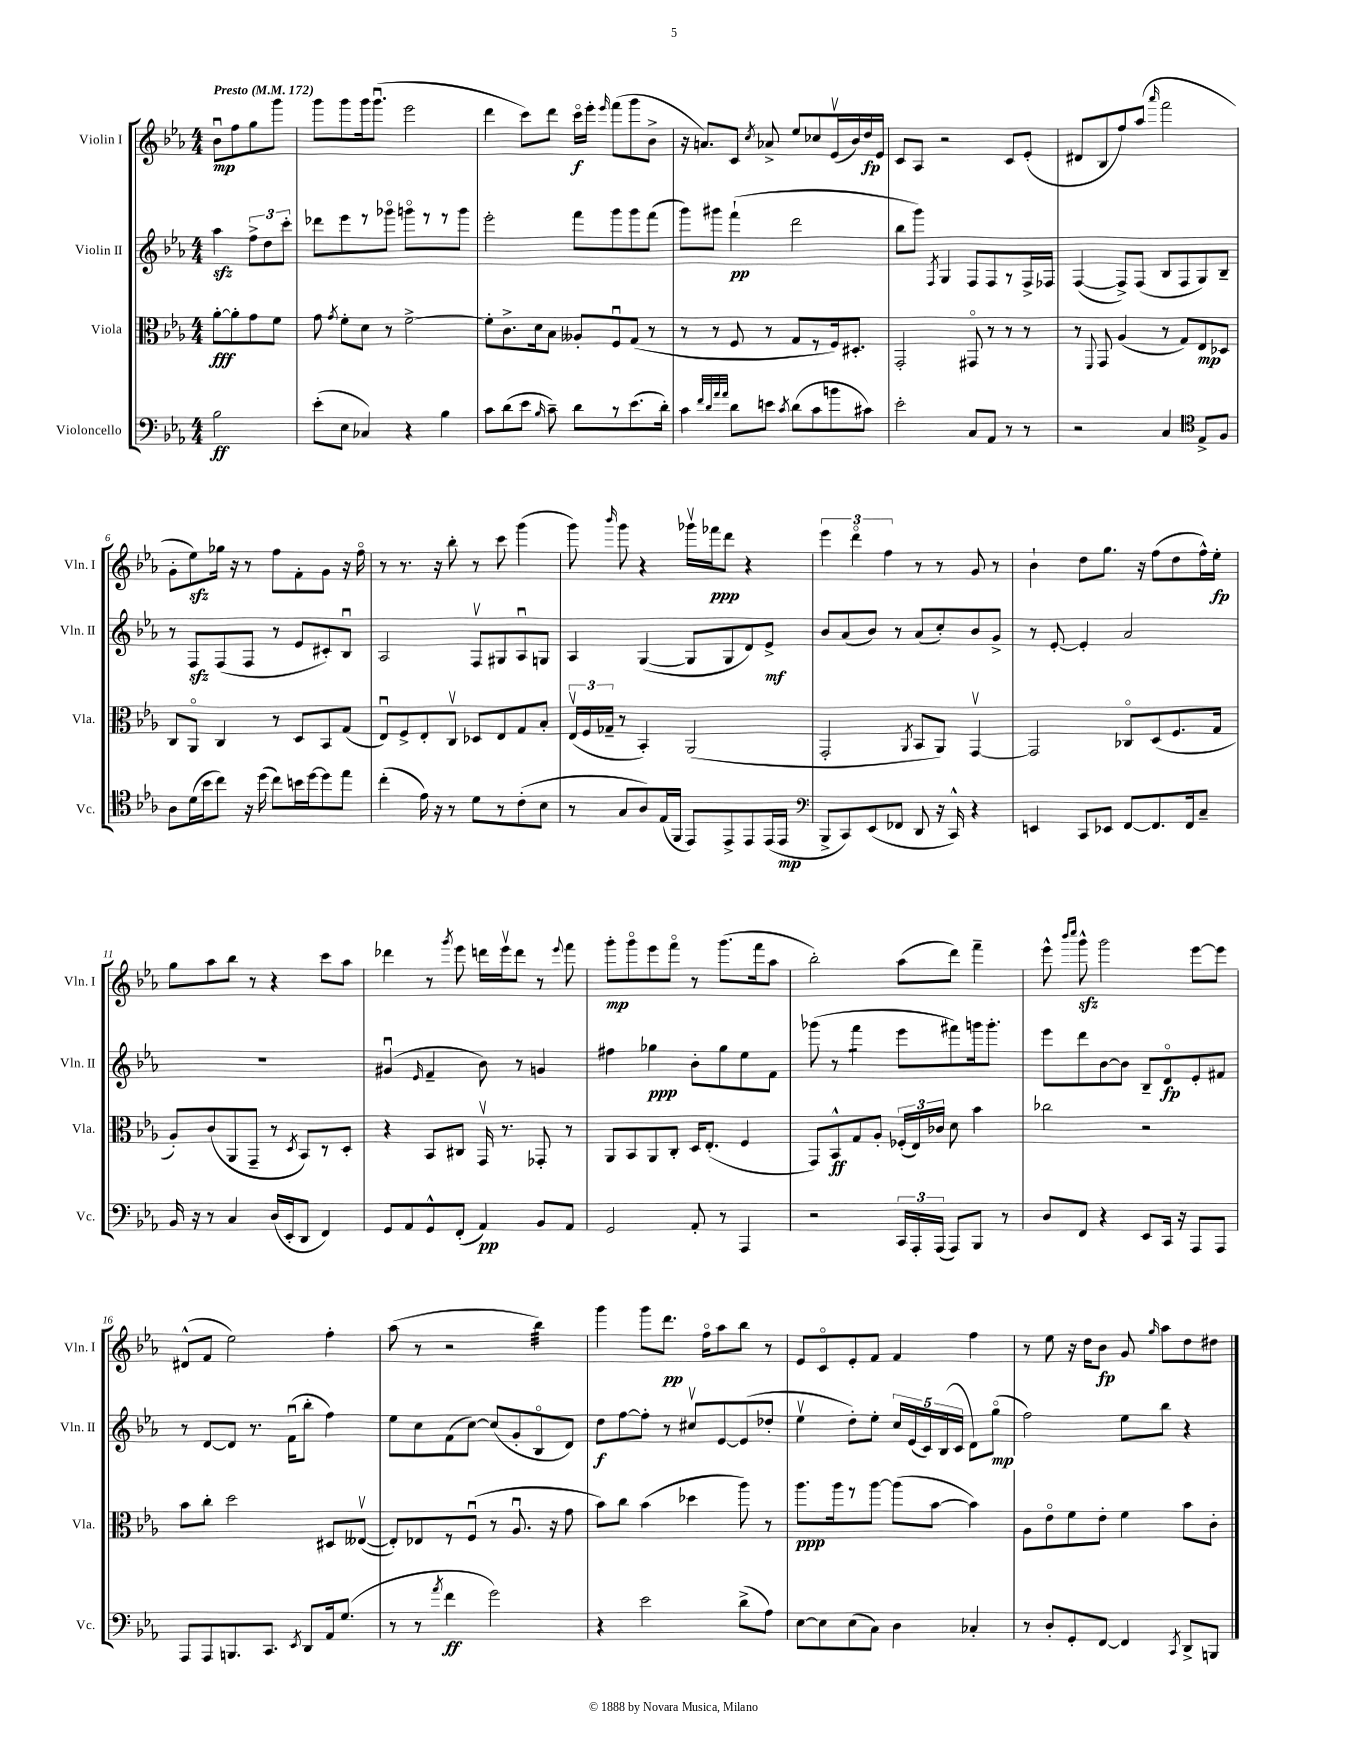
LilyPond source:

<<
\new StaffGroup <<
\new Staff = "s0" \with { instrumentName = "Violin I" shortInstrumentName = "Vln. I" } {
    \clef treble \key ees \major \numericTimeSignature \time 4/4 \partial 2 \tempo "Presto" 4 = 172
    \autoBeamOff bes'8[\downbow\mp f''8 g''8 g'''8] |
    g'''8[ g'''8 g'''16 g'''8.]\downbow( ees'''2 |
    d'''4 c'''8[) d'''8] c'''16[\flageolet\f ees'''16]-. \grace { ees'''16 } f'''8[( g'''8 bes'8]-> |
    r16 a'8.[) c'8] \acciaccatura { c''8 } aes'8-> ees''8[ ces''8 ees'16\upbow( bes'16) d''16\fp ees'16] |
    c'8[ aes8] r2 c'8[ ees'8]-.( |
    dis'8[ bes8 f''8) aes''8]( \grace { aes'''16 } f'''2 |
    g'8[-. ees''8\sfz) ges''16] r16 r8 f''8[ f'8-. g'8] r16 f''16\flageolet |
    r8 r8. r16 bes''8-. r8 c'''8 g'''4( |
    g'''8) \grace { bes'''16 } g'''8 r4 ges'''16[\upbow fes'''16\ppp d'''8] r4 |
    \tuplet 3/2 { ees'''4 d'''4\flageolet f''4 } r8 r8 g'8 r8 |
    bes'4-! d''8[ g''8.] r16 f''8[( d''8 f''16-^) ees''16]-.\fp |
    g''8[ aes''8 bes''8] r8 r4 c'''8[ aes''8] |
    des'''4 r8 \acciaccatura { g'''8 } ees'''8 d'''16[ ees'''16\upbow d'''8] r8 \appoggiatura { ees'''8 } f'''8 |
    g'''8[-.\mp g'''8\flageolet ees'''8 f'''8]\flageolet r8 g'''8.[( f'''16 aes''8] |
    bes''2-.) aes''8[( d'''8]) f'''4-- |
    ees'''8-^ \grace { bes'''16[ c''''16] } g'''8-^\sfz g'''2 ees'''8[~ ees'''8] |
    dis'8[-^( f'8] ees''2) f''4-. |
    aes''8( r8 r2 bes''4:32) |
    g'''4 g'''8[ d'''8.]\pp f''16[\flageolet aes''8 bes''8] r8 |
    ees'8[ c'8\flageolet ees'8-. f'8] f'4 f''4 |
    r8 ees''8 r16 d''16[ bes'8]\fp g'8 \grace { g''16 } aes''8[ d''8 dis''8] \bar "|." |
}
\new Staff = "s1" \with { instrumentName = "Violin II" shortInstrumentName = "Vln. II" } {
    \clef treble \key ees \major \numericTimeSignature \time 4/4 \partial 2
    \autoBeamOff aes''4\sfz \tuplet 3/2 { f''8[-> d''8 c'''8]-. } |
    des'''8[ ees'''8 r8 ges'''8]\flageolet g'''8[\flageolet r8 r8 g'''8] |
    ees'''2-. f'''8[ g'''8 g'''8 f'''8]( |
    g'''8[) gis'''8] f'''4-!\pp( d'''2 |
    bes''8[ g'''8]) \acciaccatura { f8 } g4 f8[ f8 r8 f16-> fes16] |
    f4~( f8[->) f8]( bes8[ f8 g8) bes8]-- |
    r8 f8[\sfz f8( f8] r8 ees'8[ cis'8-.) bes8]\downbow |
    aes2 f8[\upbow gis8 aes8\downbow g8] |
    aes4 g4~( g8[ g8 d'8) ees'8]->\mf |
    bes'8[ aes'8( bes'8]) r8 aes'8[( c''8-.) bes'8 g'8]-> |
    r8 ees'8~-. ees'4-. aes'2 |
    R1 |
    gis'4\downbow( \grace { ees'16 } f'4-- bes'8) r8 g'4 |
    fis''4 ges''4\ppp bes'8[-. ges''8 ees''8 f'8] |
    ges'''8( r8 f'''4:8 ees'''8[ fis'''8) g'''16 g'''8.]-. |
    ees'''8[ d'''8 bes'8~ bes'8] bes8[-- d'8\flageolet\fp ees'8-. fis'8] |
    r8 d'8[~ d'8] r8. f'16[\downbow( bes''8]-. f''4) |
    ees''8[ c''8 f'8( c''8]~) c''8[( g'8-. bes8\flageolet d'8]) |
    d''8[\f f''8~ f''8]-. r8 cis''8[\upbow ees'8~ ees'8( des''8]-. |
    ees''4\upbow d''8[-.) ees''8]-. \tuplet 5/4 { c''16[ ees'16( c'16) bes16( c'16] } d'8[) g''8]\flageolet\mp( |
    f''2) ees''8[ bes''8] r4 \bar "|." |
}
\new Staff = "s2" \with { instrumentName = "Viola" shortInstrumentName = "Vla." } {
    \clef alto \key ees \major \numericTimeSignature \time 4/4 \partial 2
    \autoBeamOff aes'8[~-.\fff aes'8-. g'8 f'8] |
    g'8 \acciaccatura { g'8 } f'8[-. d'8] r8 f'2~-> |
    f'8[-. c'8.-> d'16 bes8] aeses8[-. f8\downbow g8]( r8 |
    r8 r8 f8 r8 g8[ r8 f16) dis8.]-. |
    g,2-. gis,8\flageolet r8 r8 r8 |
    r8 \appoggiatura { f,8 } g,8 aes4( r8 g8[) ees8\mp des8] |
    c8[ aes,8]\flageolet c4 r8 d8[ bes,8 g8]( |
    ees8[\downbow) f8-> ees8-. c8]\upbow des8[ ees8 g8 bes8]-. |
    \tuplet 3/2 { ees16[\upbow( f16 ges16]-- } r8 bes,4-.) aes,2( |
    g,2-. \acciaccatura { aes,8 } bes,8[ aes,8]) g,4~\upbow |
    g,2 ces8[\flageolet d8( f8. g16] |
    aes8[-.) c'8( aes,8 g,8]-- r8 \acciaccatura { d8 } bes,8[) r8 d8]-. |
    r4 bes,8[ cis8] g,16\upbow r8. ges,8-. r8 |
    aes,8[ bes,8 aes,8 c8]-. d16[ ees8.]-.( f4 |
    g,8[) bes,8-^\ff g8 aes8]-. \tuplet 3/2 { fes16[-.( ees16) ces'16] } d'8 bes'4 |
    ces''2 r2 |
    bes'8[ c''8]-. d''2 dis8[ eeses8]~\upbow( |
    eeses8[-.) ees8 r8 f8]\downbow( r8 aes8.\downbow r16 g'8 |
    bes'8[) c''8] bes'4( des''4 aes''8) r8 |
    aes''8.[\ppp aes''16 r8 aes''8]~ aes''8[( bes'8]~ bes'4) |
    aes8[ ees'8\flageolet f'8 ees'8]-. f'4 bes'8[ c'8]-. \bar "|." |
}
\new Staff = "s3" \with { instrumentName = "Violoncello" shortInstrumentName = "Vc." } {
    \clef bass \key ees \major \numericTimeSignature \time 4/4 \partial 2
    \autoBeamOff bes2\ff |
    ees'8[-.( ees8] ces4) r4 bes4 |
    c'8[ d'8( ees'8] \grace { bes16 } c'8--) d'8[ r8 ees'8.( d'16]-.) |
    c'4 \grace { f'32[ d'32 aes'32 aes'32] } d'8[ e'8] \acciaccatura { c'8 } d'8[( c'8 b'8 cis'8]) |
    ees'2-. c8[ aes,8] r8 r8 |
    r2 c4 \clef tenor ees8[-> f8] |
    aes8[ d'16( bes'16 c''8]) r16 d''16( c''8[) b'16 d''16~ d''8 ees''8] |
    c''4-.( ees'16) r16 r8 d'8[ r8 c'8-.( bes8] |
    r8 g8[ aes8) ees16( f,16] ees,8[) ees,8-> ees,8 ees,16( ees,16]\mp |
    \clef bass bes,,8[-> c,8) ees,8( fes,8] d,8 r16 c,16-^) r4 |
    e,4 c,8[ ees,8] f,8[~ f,8. f,16 c8]-- |
    bes,16 r16 r8 c4 d16[( ees,16-. d,8] f,4) |
    g,8[ aes,8 g,8-^ f,8]-.( aes,4\pp) bes,8[ aes,8] |
    g,2 aes,8-. r8 aes,,4 |
    r2 \tuplet 3/2 { c,16[ aes,,16-. aes,,16]( } aes,,8[) bes,,8] r8 |
    d8[ f,8] r4 ees,8[ c,16] r16 aes,,8[ aes,,8] |
    aes,,8[ aes,,8 b,,8. c,8.] \acciaccatura { ees,8 } d,8[ aes,16 g8.]( |
    r8 r8 \acciaccatura { aes'8 } f'4\ff g'2) |
    r4 ees'2 d'8[->( aes8]) |
    ees8[~ ees8 ees8( c8]) d4 ces4-. |
    r8 d8[-. g,8-. f,8]~ f,4 \acciaccatura { c,8 } d,8[-> b,,8] \bar "|." |
}
>>
>>
